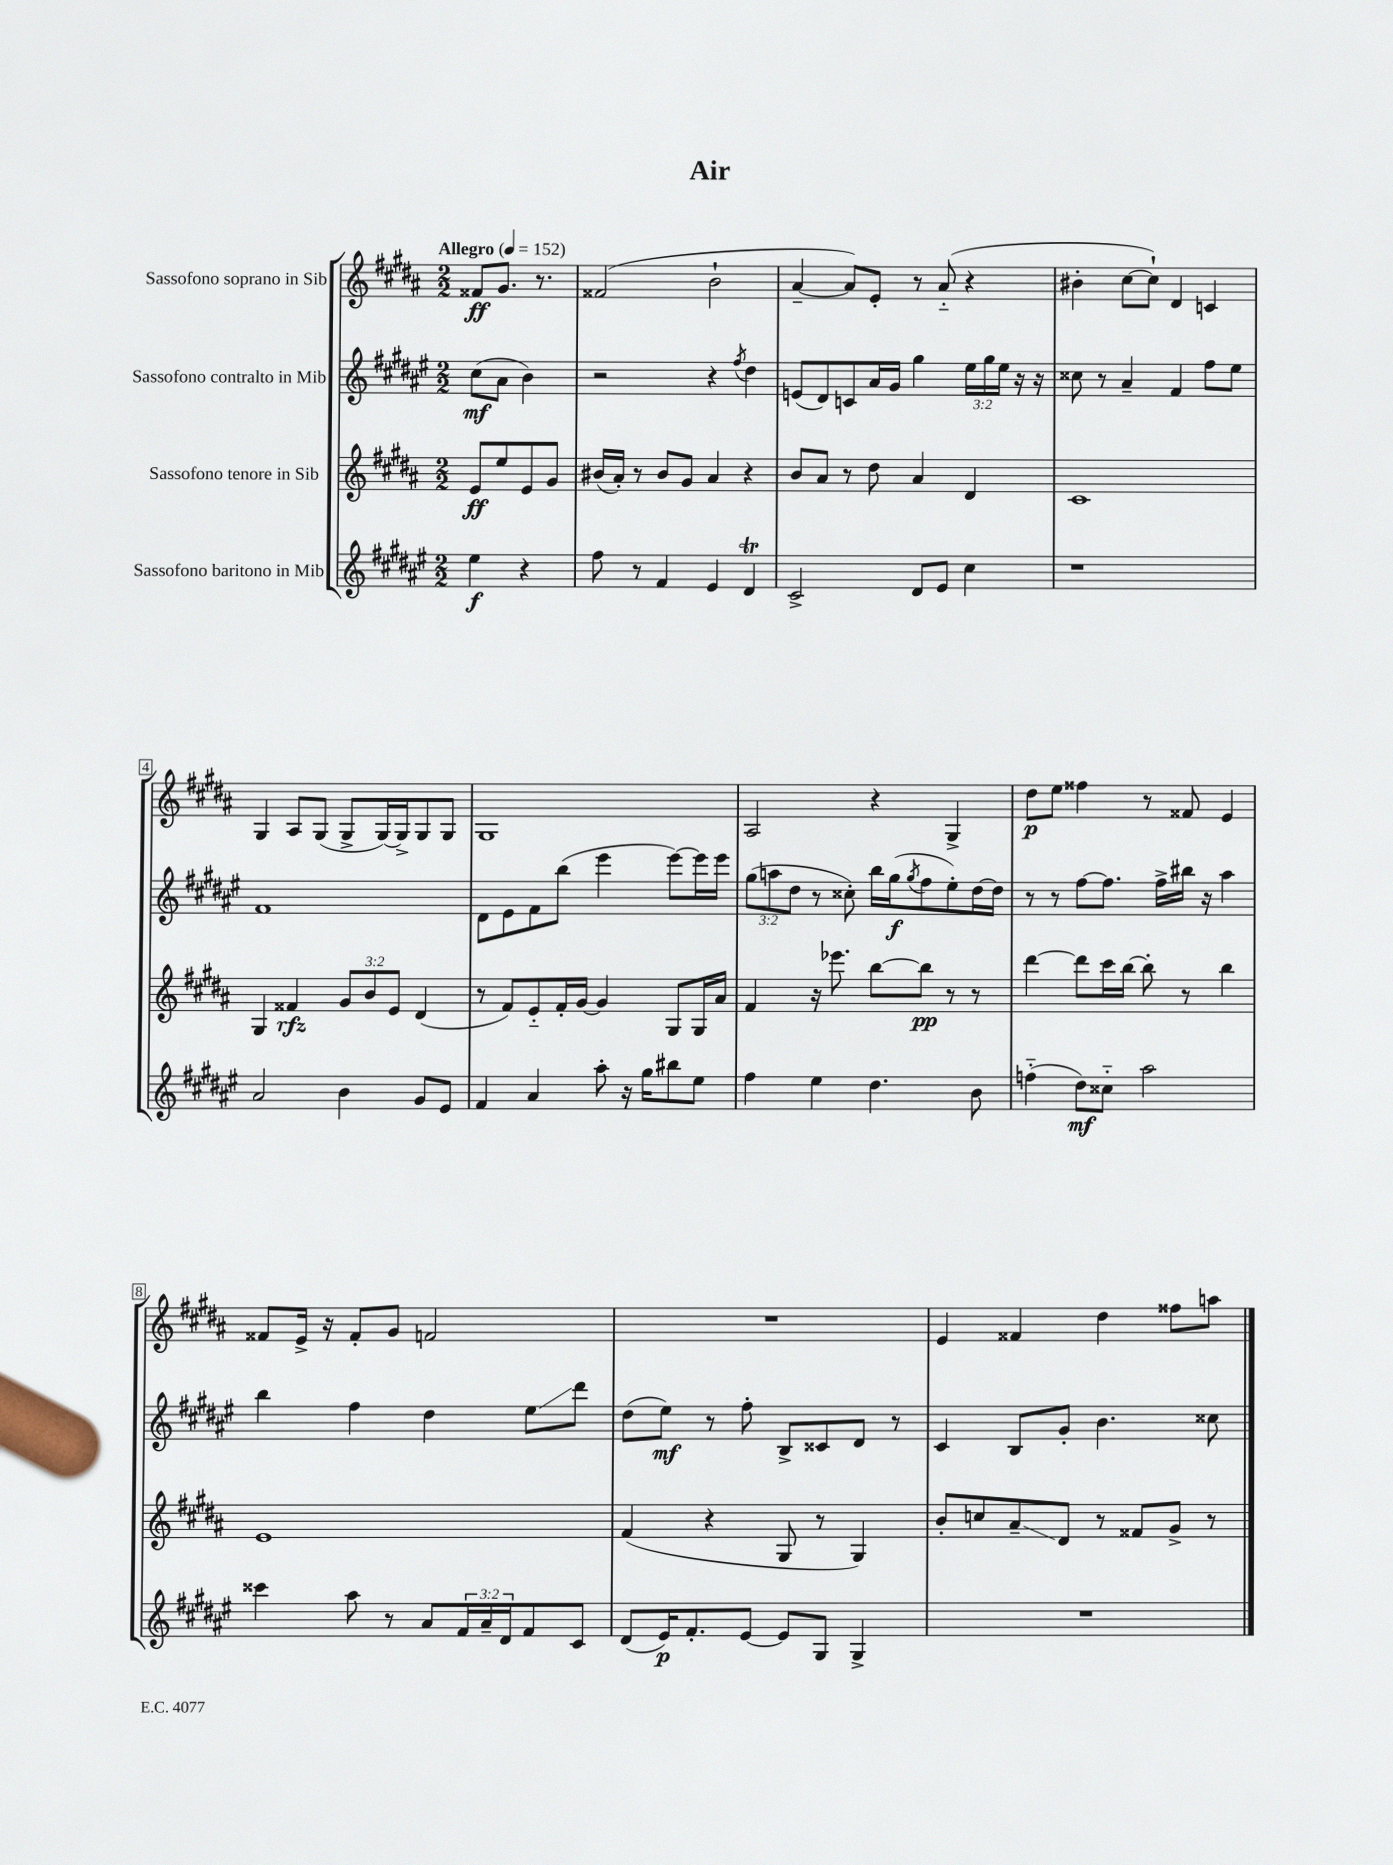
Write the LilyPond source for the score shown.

\header { title = "Air" }
<<
\new StaffGroup <<
\new Staff = "s0" \with { instrumentName = "Sassofono soprano in Sib" } {
    \clef treble \key b \major \numericTimeSignature \time 2/2 \partial 2 \tempo "Allegro" 4 = 152
    fisis'8\ff gis'8. r8. |
    fisis'2( b'2-! |
    ais'4~-- ais'8) e'8-. r8 ais'8-_( r4 |
    bis'4-. cis''8~ cis''8-!) dis'4 c'4 |
    gis4 ais8 gis8( gis8-> gis16~) gis16-> gis8 gis8 |
    gis1 |
    ais2 r4 gis4-> |
    dis''8\p e''8 fisis''4 r8 fisis'8 e'4 |
    fisis'8 e'16-> r16 fisis'8-. gis'8 f'2 |
    R1 |
    e'4 fisis'4 dis''4 fisis''8 a''8 \bar "|." |
}
\new Staff = "s1" \with { instrumentName = "Sassofono contralto in Mib" } {
    \clef treble \key fis \major \numericTimeSignature \time 2/2 \override Staff.TupletNumber.text = #tuplet-number::calc-fraction-text \partial 2
    cis''8\mf( ais'8 b'4) |
    r2 r4 \acciaccatura { fis''8 } dis''4 |
    e'8( dis'8) c'8 ais'16 gis'16 gis''4 \tuplet 3/2 { eis''16 gis''16 eis''16 } r16 r16 |
    cisis''8 r8 ais'4-- fis'4 fis''8 eis''8 |
    fis'1 |
    dis'8 eis'8 fis'8 b''8( eis'''4 eis'''8~) eis'''16 eis'''16 |
    \tuplet 3/2 { gis''8( a''8 dis''8 } r8 cisis''8-.) b''16 gis''16\f( \acciaccatura { gis''8 } fis''8 eis''8-.) dis''16~ dis''16 |
    r8 r8 fis''8~ fis''8. fis''16-> bis''16 r16 ais''4 |
    b''4 fis''4 dis''4 eis''8\glissando dis'''8 |
    dis''8( eis''8\mf) r8 fis''8-. b8-> cisis'8 dis'8 r8 |
    cis'4 b8 gis'8-. b'4. cisis''8 \bar "|." |
}
\new Staff = "s2" \with { instrumentName = "Sassofono tenore in Sib" } {
    \clef treble \key b \major \numericTimeSignature \time 2/2 \override Staff.TupletNumber.text = #tuplet-number::calc-fraction-text \partial 2
    e'8\ff e''8 e'8 gis'8 |
    bis'16( ais'16-.) r8 bis'8 gis'8 ais'4 r4 |
    b'8 ais'8 r8 dis''8 ais'4 dis'4 |
    cis'1 |
    gis4 fisis'4\rfz \tuplet 3/2 { gis'8 b'8 e'8 } dis'4( |
    r8 fis'8) e'8-_ fis'16-. gis'16~ gis'4 gis8 gis16 ais'16 |
    fis'4 r16 ees'''8. b''8~ b''8\pp r8 r8 |
    dis'''4~ dis'''8 cis'''16 b''16~ b''8-. r8 b''4 |
    e'1 |
    fis'4( r4 gis8 r8 gis4) |
    b'8-. c''8 ais'8--\glissando dis'8 r8 fisis'8 gis'8-> r8 \bar "|." |
}
\new Staff = "s3" \with { instrumentName = "Sassofono baritono in Mib" } {
    \clef treble \key fis \major \numericTimeSignature \time 2/2 \override Staff.TupletNumber.text = #tuplet-number::calc-fraction-text \partial 2
    eis''4\f r4 |
    fis''8 r8 fis'4 eis'4 dis'4\trill |
    cis'2-> dis'8 eis'8 cis''4 |
    r1 |
    ais'2 b'4 gis'8 eis'8 |
    fis'4 ais'4 ais''8-. r16 gis''16 bis''8 eis''8 |
    fis''4 eis''4 dis''4. b'8 |
    f''4-_( dis''8\mf) cisis''8-_ ais''2 |
    cisis'''4 ais''8 r8 ais'8 \tuplet 3/2 { fis'16 ais'16-- dis'16 } fis'8 cis'8 |
    dis'8( eis'16\p) fis'8.-. eis'8~ eis'8 gis8 gis4-> |
    R1 \bar "|." |
}
>>
>>
\layout { \context { \Score \override BarNumber.stencil = #(make-stencil-boxer 0.1 0.3 ly:text-interface::print) } }
